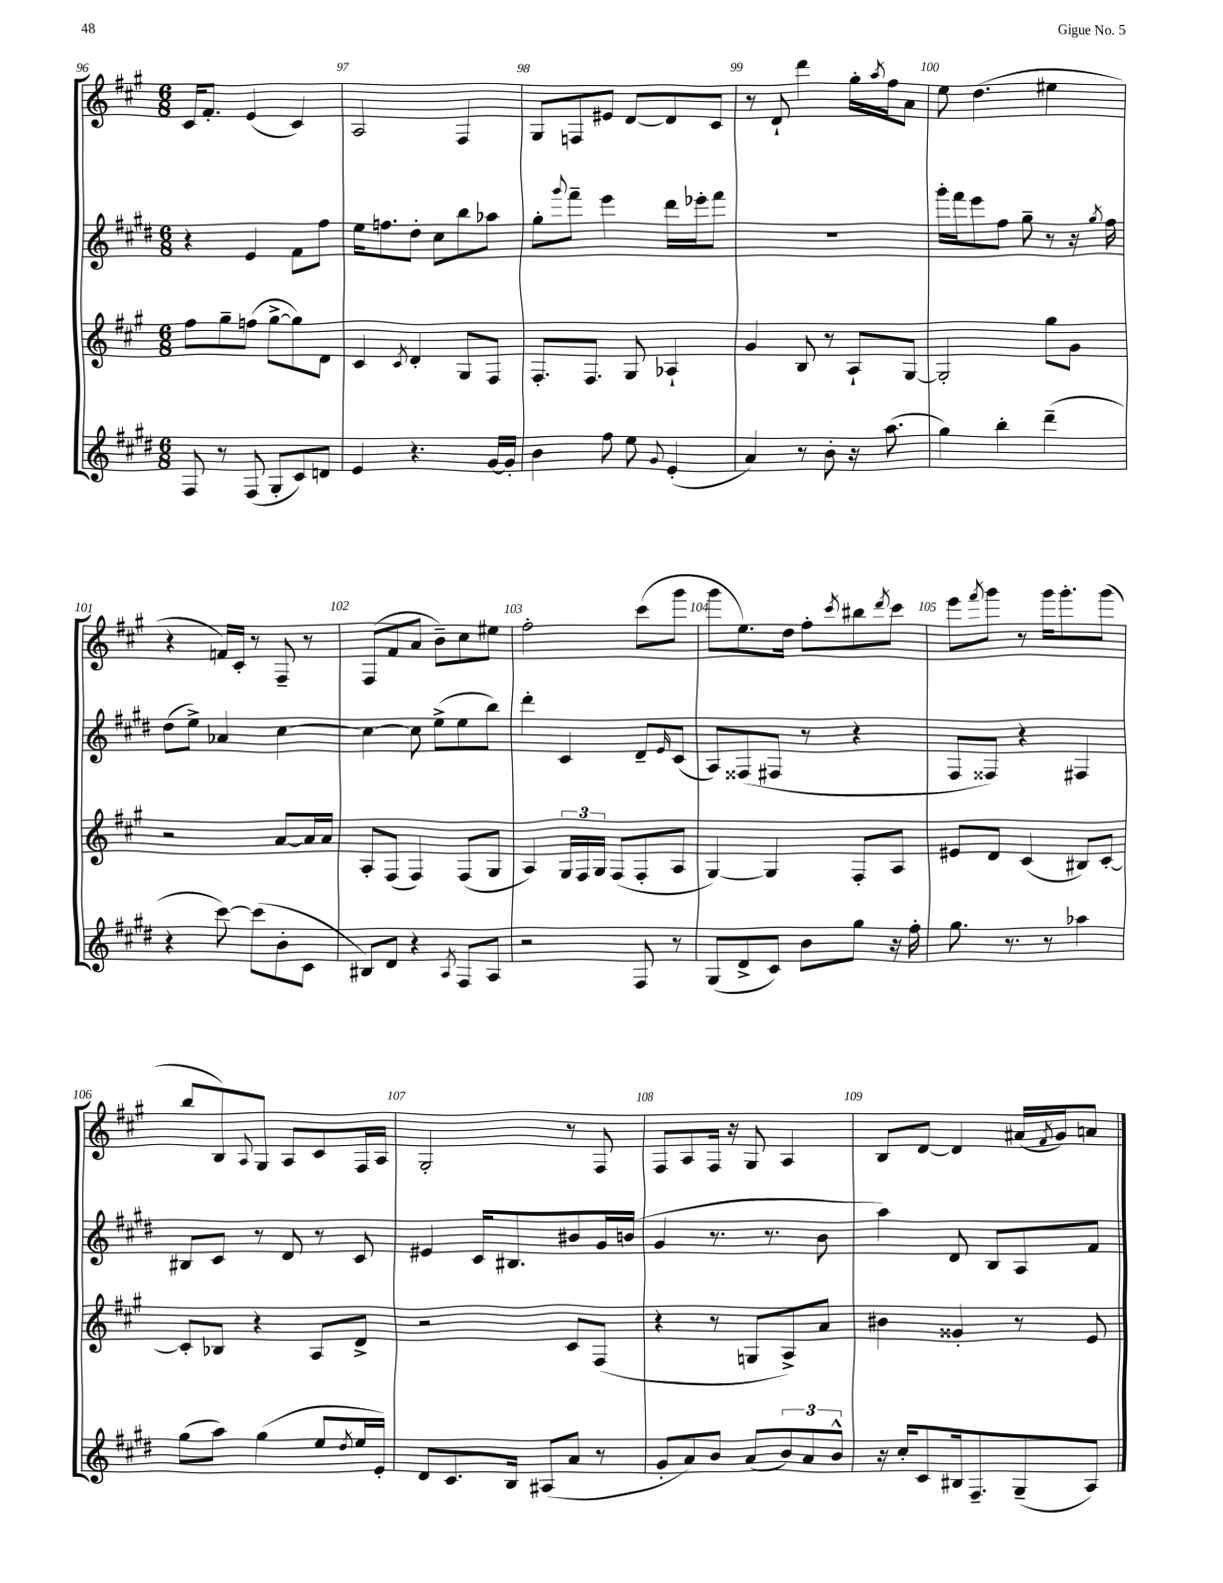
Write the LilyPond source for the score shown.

<<
\new StaffGroup <<
\new Staff = "s0" {
    \clef treble \key a \major \numericTimeSignature \time 6/8
    cis'16 fis'8.-. e'4( cis'4) |
    a2 fis4 |
    gis8 f8 eis'8 d'8~ d'8 cis'8 |
    r8 d'8-! d'''4 gis''16-. \acciaccatura { a''8 } fis''16 a'8 |
    e''8 d''4.( eis''4 |
    r4 f'16) cis'16-. r8 fis8-- r8 |
    fis8( fis'8 a'8 b'8--) cis''8 eis''8 |
    fis''2-. cis'''8( gis'''8 |
    gis'''8 e''8.) d''16 fis''8-. \acciaccatura { cis'''8 } bis''8 \acciaccatura { d'''8 } cis'''8 |
    e'''8 \acciaccatura { fis'''8 } gis'''8 r8 gis'''16 gis'''8.-. gis'''8( |
    b''8 b8) \appoggiatura { a8 } gis8 a8 cis'8 fis16 a16 |
    gis2-. r8 fis8 |
    fis8 a8 fis16 r16 gis8 a4 |
    b8 d'8~ d'4 ais'16( \acciaccatura { fis'8 } gis'16) a'8 \bar "|." |
}
\new Staff = "s1" {
    \clef treble \key e \major \numericTimeSignature \time 6/8
    r4 e'4 fis'8 fis''8 |
    e''16 f''8. dis''8-. cis''8 b''8 aes''8 |
    gis''8-. \appoggiatura { gis'''8 } fis'''8-- e'''4 dis'''16 ees'''16-. fis'''8 |
    R2. |
    gis'''16-. fis'''16 e'''8 fis''8 gis''8-- r8 r16 \acciaccatura { gis''8 } fis''16 |
    dis''8( e''8->) aes'4 cis''4~ |
    cis''4~ cis''8 e''8->( e''8 b''8) |
    dis'''4-. cis'4 dis'8-- \grace { e'16 } cis'8( |
    a8) fisis8( fis8 r8 r4 |
    fis8 fisis8) r4 fis4 |
    bis8 cis'8 r8 dis'8 r8 cis'8 |
    eis'4 cis'16 bis8. bis'8 gis'16 b'16( |
    gis'4 r8. r8. b'8 |
    a''4) dis'8 b8 a8 fis'8 \bar "|." |
}
\new Staff = "s2" {
    \clef treble \key a \major \numericTimeSignature \time 6/8
    fis''8 gis''8-- f''8( gis''8~-> gis''8) d'8 |
    cis'4 \acciaccatura { cis'8 } d'4-. gis8 fis8 |
    fis8.-. fis8. gis8 aes4-! |
    gis'4 b8 r8 a8-! gis8~ |
    gis2-. gis''8 gis'8 |
    r2 a'8~ a'16 a'16 |
    a8-. fis8( fis4) fis8( gis8 |
    a4) \tuplet 3/2 { gis16 fis16 gis16 } fis8( fis8-. a8 |
    gis4~) gis4 fis8-. a8 |
    eis'8 d'8 cis'4( bis8) cis'8~-. |
    cis'8-. bes8 r4 a8 d'8-> |
    r2 cis'8 fis8( |
    r4 r8 g8 a8->) a'8 |
    bis'4 gisis'4-. r8 e'8 \bar "|." |
}
\new Staff = "s3" {
    \clef treble \key e \major \numericTimeSignature \time 6/8
    fis8 r8 fis8( gis8-. cis'8) d'8 |
    e'4 r4. gis'16~ gis'16-. |
    b'4 fis''8 e''8 \appoggiatura { gis'8 } e'4-.( |
    a'4) r8 b'8-. r16 a''8.( |
    gis''4) b''4-. dis'''4--( |
    r4 cis'''8~) cis'''8( b'8-. cis'8 |
    bis8) dis'8 r4 \acciaccatura { a8 } fis8 a8 |
    r2 fis8 r8 |
    gis8( dis'8-> cis'8) b'8 gis''8 r16 fis''16-. |
    gis''8. r8. r8 aes''4 |
    gis''8( a''8) gis''4( e''8 \acciaccatura { dis''8 } e''16 e'16-.) |
    dis'8 cis'8. b16 ais8( a'8 r8 |
    gis'8-. a'8) b'8 a'8( \tuplet 3/2 { b'8) a'8 b'8-^ } |
    r16 cis''16-. cis'8 bis16 fis8.-- gis8--( a8) \bar "|." |
}
>>
>>
\layout { \context { \Score currentBarNumber = #96 \override BarNumber.break-visibility = ##(#f #t #t) barNumberVisibility = #all-bar-numbers-visible } }
